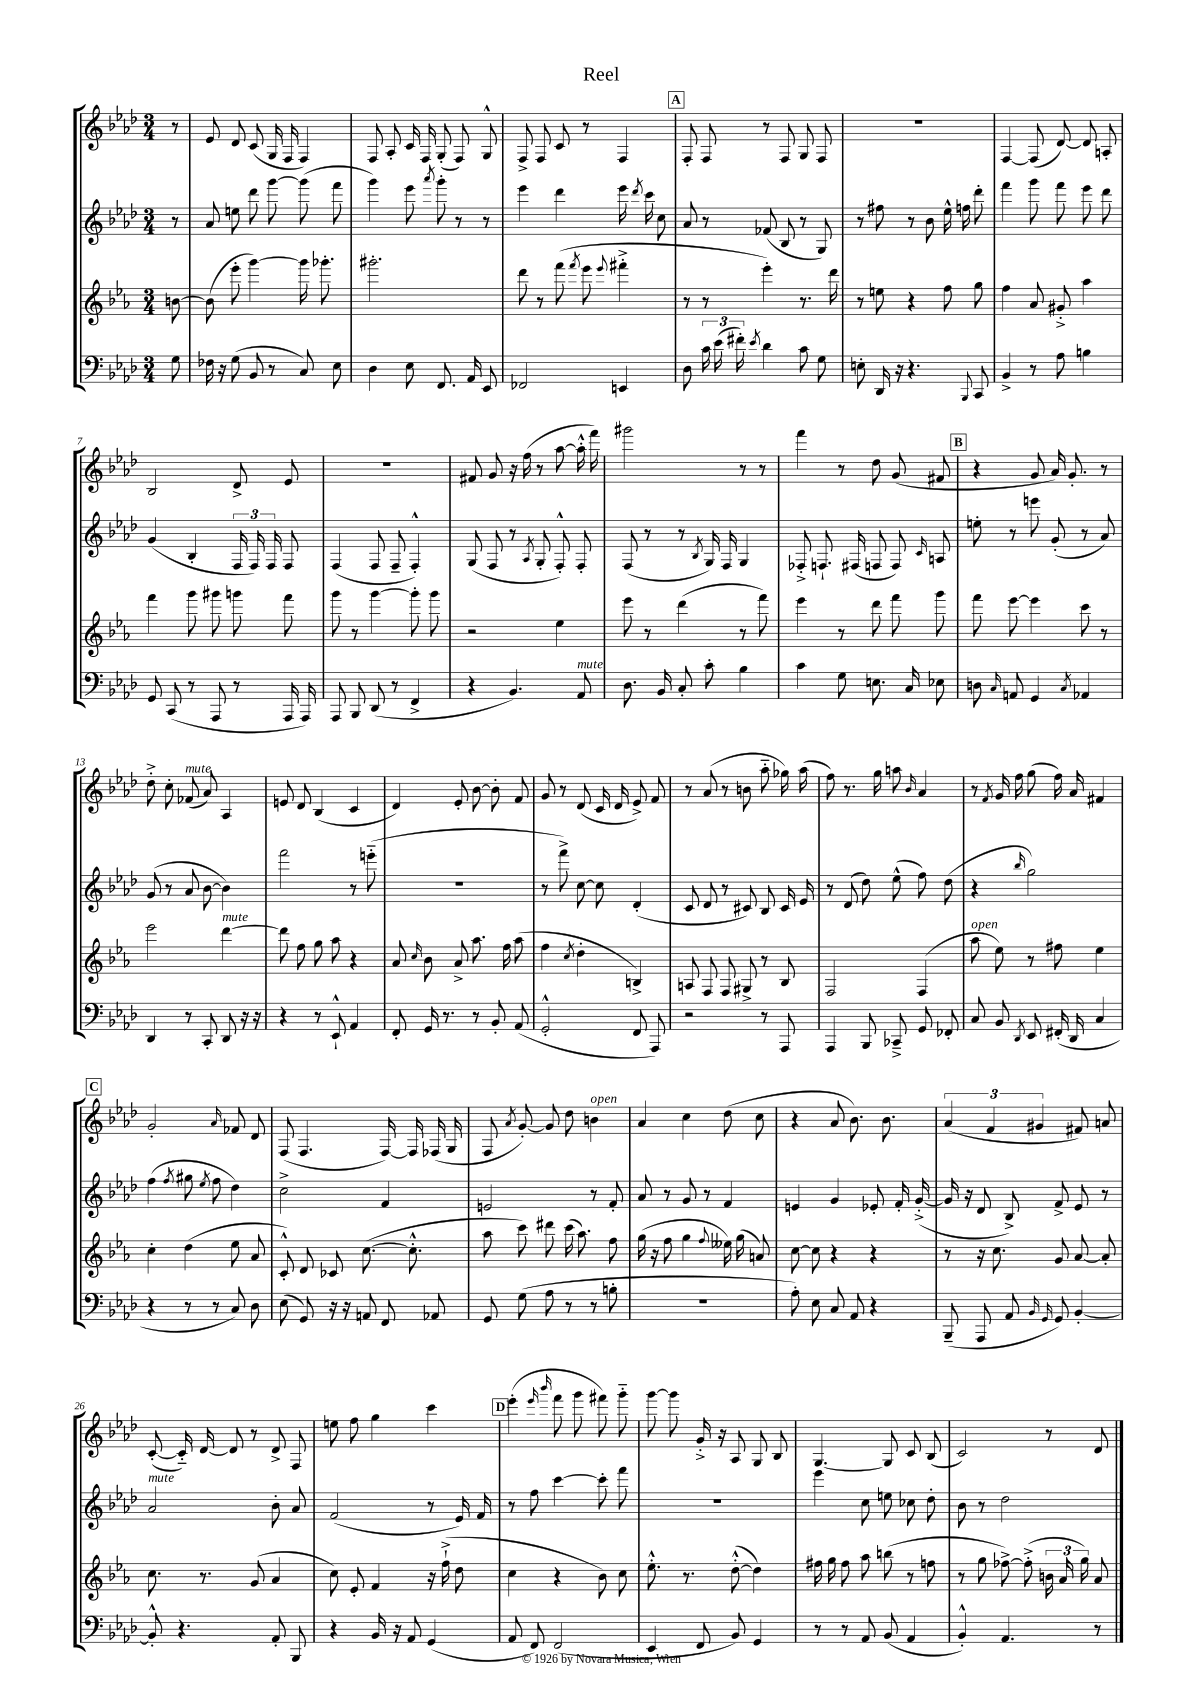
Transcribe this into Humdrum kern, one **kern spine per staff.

**kern	**kern	**kern	**kern
*staff4	*staff3	*staff2	*staff1
*clefF4	*clefG2	*clefG2	*clefG2
*k[b-e-a-d-]	*k[b-e-a-]	*k[b-e-a-d-]	*k[b-e-a-d-]
*M3/4	*M3/4	*M3/4	*M3/4
8G	[8b	8r	8r
=	=	=	=
16F-	(8b]	8a-	8e-
16r	.	.	.
(8G	8eee-'	8ee	8d-
8BB-	[4ggg)	8ddd-	(8c
8r	.	[8ggg	16G
.	.	.	16F
8C)	16ggg]	(8ggg]	4F)
.	8.ggg-'	.	.
8E-	.	8fff	.
=	=	=	=
4D-	2.ggg#'	4ggg)	8F
.	.	.	8A-'
8E-	.	8eee-	16c
.	.	.	16F
.	.	8qaaa-	.
8.FF	.	8ggg'	(8G'
.	.	8r	8F)
16AA-	.	.	.
8EE-	.	8r	8G^^
=	=	=	=
2FF-	8ddd	4eee-	8F^
.	8r	.	8F
.	(8fff	4ddd-	8c
.	8qfff	.	.
.	8eee-	.	8r
.	8qqeee-	.	.
4EE	4fff#'^	16eee-	4F
.	.	8qddd-	.
.	.	16ccc	.
.	.	8cc	.
=	=	=	=
8D-	8r	8a-	8F'
24c	8r	8r	8F
(24e-	.	.	.
24f#')	.	.	.
8qe-	.	.	.
4d-	4eee-')	(8f-	8r
.	.	8B-	8F
8c	8.r	8r	8G
8G	.	8G)	8F
.	16ddd	.	.
=	=	=	=
8E'	8r	8r	2.r
16DD-	8ee	8ff#	.
16r	.	.	.
4.r	4r	8r	.
.	.	8b-	.
.	8ff	16ee-^^	.
.	.	16ff	.
8qqBBB-	.	.	.
8CC	8gg	8ddd-'	.
=	=	=	=
4BB-^	4ff	4fff	[4F
8r	8a-	8ggg	(8F]
8A-	8g#'^	8fff	[8d-)
4B	4aa-	8eee-	8d-]
.	.	8ddd-	8A'
=	=	=	=
8GG	4fff	(4g	2B-
(8CC	.	.	.
8r	8ggg	4B-'	.
8AAA-	8ggg#	.	.
8r	8ggg	24F	8d-^
.	.	24F)	.
.	.	24F	.
16AAA-	8fff	8F	8e-
16AAA-)	.	.	.
=	=	=	=
8AAA-	8ggg	(4F	2.r
8BBB-	8r	.	.
(8DD-	[4ggg	8F	.
8r	.	8F~	.
4FF^	8ggg']	4F'^^)	.
.	8ggg	.	.
=	=	=	=
4r	2r	(8G	8f#
.	.	8F	8g
4.BB-)	.	8r	16r
.	.	.	(16ff
.	.	8qA-	.
.	.	8G'	8r
.	4ee-	8F'^^)	[8aa-
8AA-	.	8F'	16aa-'^^]
.	.	.	16fff)
=	=	=	=
8.D-	8eee-	(8F	2ggg#
.	8r	8r	.
16BB-	.	.	.
8C'	(4ddd	8r	.
.	.	8qB-	.
8c'	.	16G)	.
.	.	16F	.
4B-	8r	4G	8r
.	8fff)	.	8r
=	=	=	=
4c	4eee-	8F-'^	4fff
.	.	8.F`	.
8G	8r	.	8r
.	.	(16F#	.
8.E	8ddd	8F	8dd-
.	8fff	8F)	(8g
16C	.	.	.
.	.	16qqc	.
8E-	8ggg	8A	8f#
=	=	=	=
8D	8fff	8ee'	4r
16qqC	.	.	.
8AA	[8eee-	8r	.
4GG	4eee-]	8eee	8g
.	.	(8g'	16a-)
.	.	.	8.g'
8qC	.	.	.
4AA-	8ccc	8r	.
.	8r	8a-)	8r
=	=	=	=
4DD-	2eee-	(8g	8dd-'^
.	.	8r	8cc'
8r	.	8a-	(8f-
8CC'	.	[8b-	8a-)
8DD-	[4ddd	4b-])	4A-
16r	.	.	.
16r	.	.	.
=	=	=	=
4r	8ddd]	2fff	8e
.	8ff	.	8d-
8r	8gg	.	(4B-
8EE-`^^	8aa-	.	.
4AA-	4r	8r	4c
.	.	(8eee'~	.
=	=	=	=
8FF'	8a-	2.r	4d-)
.	16qqcc	.	.
16GG	8b-	.	.
8.r	.	.	.
.	8a-^	.	8e-'
8r	8.aa-	.	[8b-
8BB-'	.	.	8b-']
.	16ff	.	.
(8AA-	(8aa-	.	8f
=	=	=	=
2GG'^^	4ff	8r	8g
.	.	8fff^)	8r
.	8qcc	.	.
.	4dd'	[8cc	(8d-
.	.	8cc]	16c
.	.	.	16d-
8FF	4B^)	(4d-'	8e-^)
8AAA-)	.	.	8f
=	=	=	=
2r	8A	8c	8r
.	8F	8d-	(8a-
.	8F	8r	8r
.	8G#^	8c#)	8b
8r	8r	8B-	8aa-'~
8AAA-	8B-	16c#	16gg-)
.	.	16e-	(16aa-
=	=	=	=
4AAA-	2F	8r	8ff)
.	.	(8d-	8.r
8BBB-	.	8dd-)	.
.	.	.	16gg
8CC-~^	.	(8ee-^^	8aa
.	.	.	16qqb-
8GG	(4F	8ff)	4a-
8FF-'	.	(8dd-	.
=	=	=	=
8C	8aa-	4r	8r
.	.	.	8qf
8BB-	8ee-)	.	16g
.	.	.	16ff
8qDD-	.	16qqbb-	.
8EE-	8r	2gg)	(8gg
(16FF#'	8ff#	.	16ff)
16DD-	.	.	16a-
4C	4ee-	.	4f#
=	=	=	=
4r	4cc'	(4ff	2g'
.	.	8qff	.
8r	(4dd	8gg#	.
.	.	8qee-	.
8r	.	8ff	.
.	.	.	16qqa-
8C)	8ee-	4dd-)	8f-
8D-	8a-	.	8d-
=	=	=	=
(8E-	8c'^^)	2cc^	(8F
8GG)	8d	.	4.F
16r	8c-	.	.
16r	.	.	.
8AA	([8.cc	.	.
8FF	.	4f	[16F)
.	8.cc'^^]	.	16F]
8AA-	.	.	(16F-
.	.	.	16G
=	=	=	=
8GG	8aa-	2e	8F
.	.	.	8qa-
(8G	8ccc)	.	[8g')
8A-	8ddd#	.	8g]
8r	(16ccc	.	8dd-
.	8.aa-)	.	.
8r	.	8r	4b
8B'	8ff	8f'	.
=	=	=	=
2.r	(16gg	8a-	4a-
.	16r	.	.
.	8ff	8r	.
.	4gg	8g	4cc
.	.	8r	.
.	8qqff	.	.
.	16ee--)	4f	(8dd-
.	(16gg	.	.
.	8a)	.	8cc
=	=	=	=
8A-')	[8cc	4e	4r
8E-	8cc]	.	.
8C	4r	4g	8a-
8AA-	.	.	8.b-)
4r	4r	8e-'	.
.	.	.	8.b-
.	.	16f'	.
.	.	([16g'^	.
=	=	=	=
(8BBB-~	8r	16g]	(6a-
.	.	16r	.
8AAA-	16r	8d-	.
.	.	.	6f
.	8.cc	.	.
8AA-	.	8B-^)	.
.	.	.	6g#
16qqBB-	.	.	.
16qqGG	.	.	.
8GG)	8g	8f^	.
[4BB-'	[8a-	8e-	8f#)
.	8a-']	8r	8a
=	=	=	=
8BB-'^^]	8.cc	2a-	([8c'
4.r	.	.	16c'~])
.	8.r	.	[16d-
.	.	.	8d-]
.	(8g	.	8r
8AA-'	4a-	8b-'	8d-^
8BBB-	.	8a-	8F
=	=	=	=
4r	8cc)	(2f	8ee
.	8e-'	.	8ff
16BB-	4f	.	4gg
16r	.	.	.
8AA-	.	.	.
(4GG	16r	8r	4ccc
.	(16ff`^	.	.
.	8dd	16e-)	.
.	.	16f	.
=	=	=	=
8AA-	4cc	8r	(4eee-'
8FF)	.	8ff	.
.	.	.	16qqeee-
.	.	.	16qqbbb-
(2FF	4r	[4ccc	8fff
.	.	.	8ggg
.	8b-)	8ccc']	8fff#)
.	8cc	8fff	8ggg'~
=	=	=	=
4EE-	8.ee-'^^	2.r	[8ggg
.	.	.	8ggg]
.	8.r	.	.
8FF	.	.	16g'^
.	.	.	16r
8BB-)	([8dd'^^	.	8A-
4GG	4dd])	.	8G
.	.	.	8B-
=	=	=	=
8r	16ff#	4eee-	[4.G
.	16gg	.	.
8r	8ff#	.	.
8AA-	8aa-	8cc	.
(8BB-	(8bb	8ee	8G]
4AA-	8r	8cc-	8c
.	8ff	8dd-'	(8B-
=	=	=	=
4BB-'^^)	8r	8b-	2c)
.	8gg	8r	.
4.AA-	[8ff-^)	2dd-	.
.	(8ff-'^]	.	.
.	24b	.	8r
.	24a-	.	.
.	24gg)	.	.
8r	8a-	.	8d-
==	==	==	==
*-	*-	*-	*-
